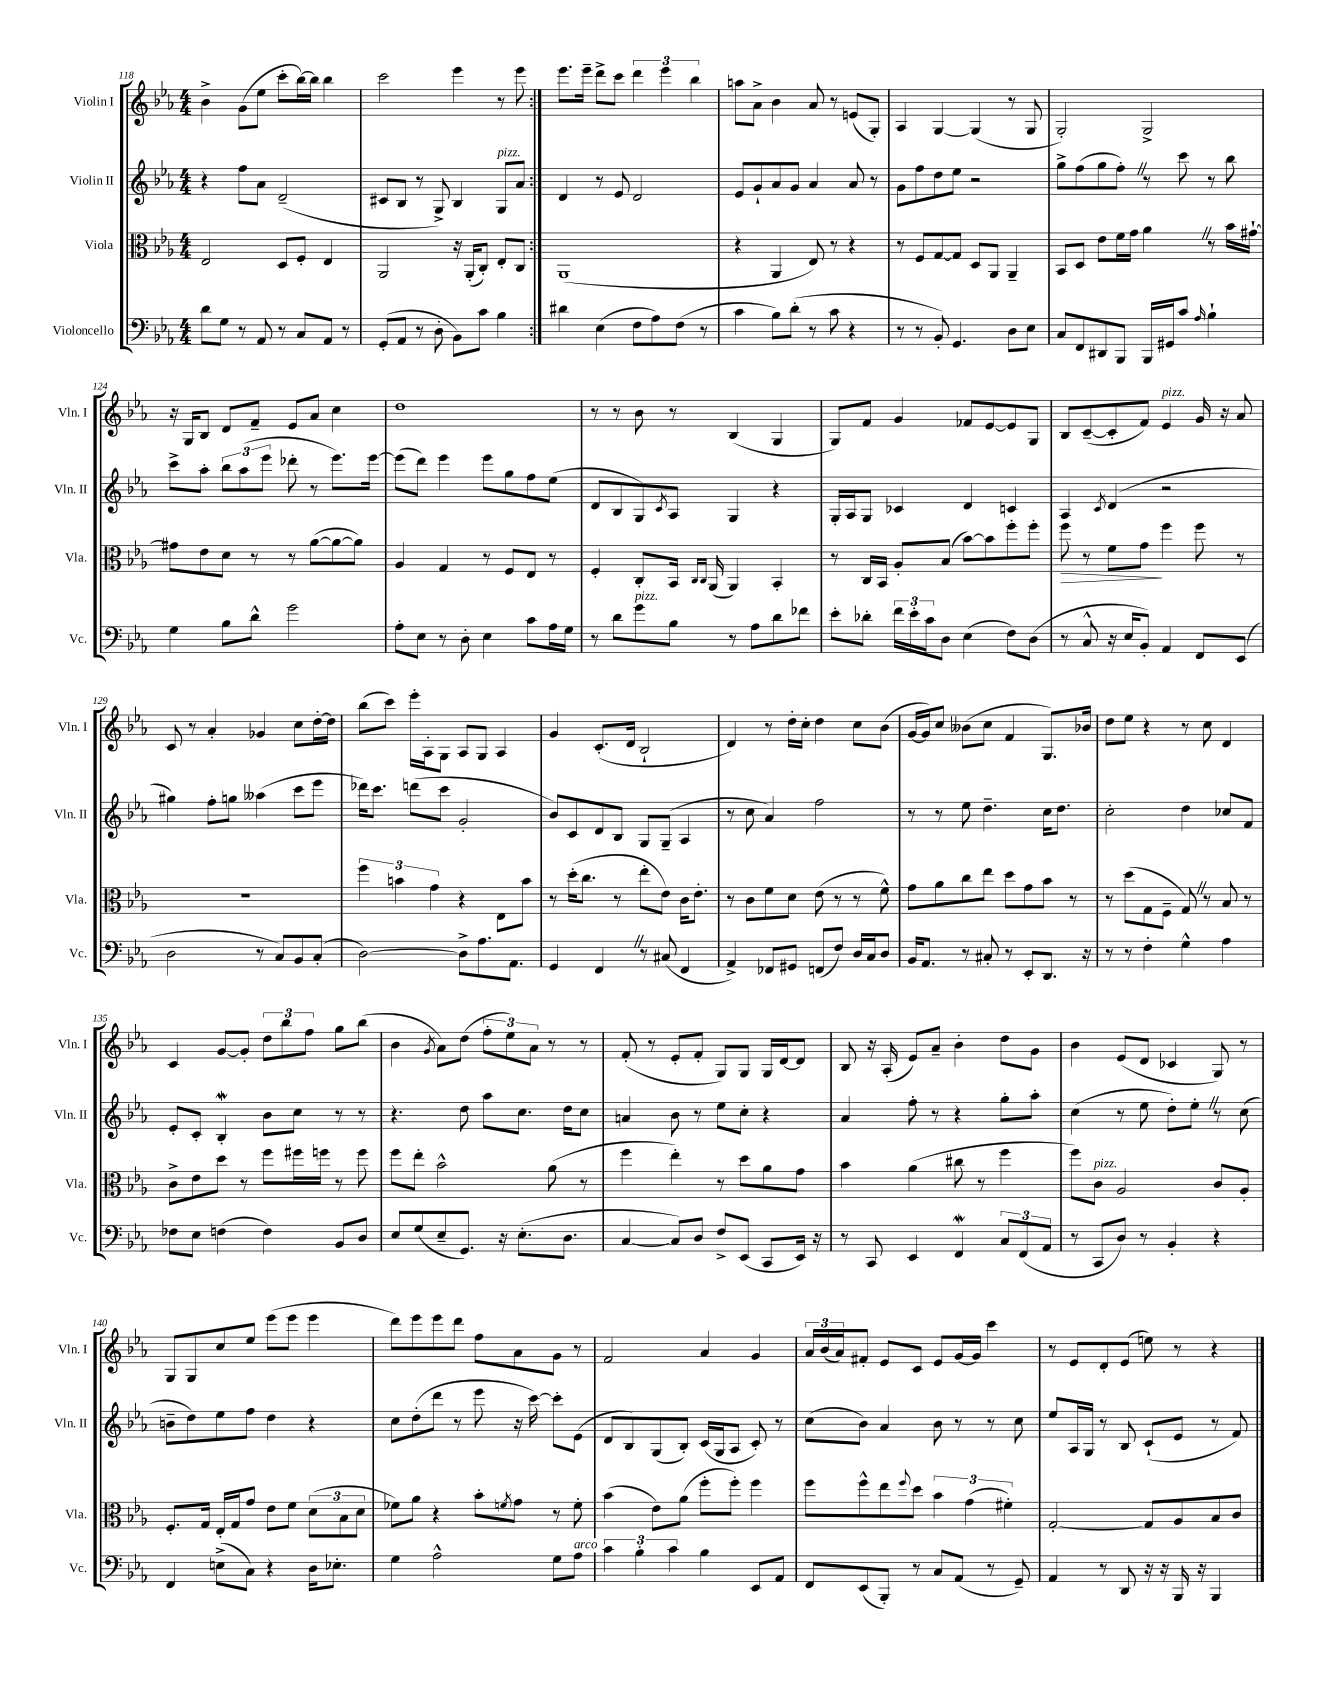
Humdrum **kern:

**kern	**kern	**dynam	**kern	**kern
*part4	*part3	*part3	*part2	*part1
*staff4	*staff3	*staff3	*staff2	*staff1
*I"Violoncello	*I"Viola	*	*I"Violin II	*I"Violin I
*I'Vc.	*I'Vla.	*	*I'Vln. II	*I'Vln. I
*clefF4	*clefC3	*	*clefG2	*clefG2
*k[b-e-a-]	*k[b-e-a-]	*	*k[b-e-a-]	*k[b-e-a-]
*M4/4	*M4/4	*	*M4/4	*M4/4
=118	=118	=118	=118	=118
8d\L	2E-/	.	4r	4b-^\
8G\J	.	.	.	.
8r	.	.	8ff\L	(8g\L
8AA-/	.	.	8a-\J	8ee-\J
8r	8D/L	.	(2d~/	8ccc'\L
8C/L	8F'/J	.	.	[16bb-\L)
.	.	.	.	16bb-\JJ]
8AA-/J	4E-/	.	.	4bb-\
8r	.	.	.	.
=119	=119	=119	=119	=119
(8GG'/L	2AA-/	.	8c#X/L	2ccc\
8AA-/J	.	.	8B-/J	.
8r	.	.	8r	.
8D'\	.	.	8G^/)	.
8BB-\L)	16r	.	4B-/	4eee-\
.	(16AA-'/KL	.	.	.
8c\J	8C'/J)	.	.	.
!	!	!	!LO:TX:a:i:t=pizz.	!
4B-\	8E-'/L	.	8G/L	8r
.	8C/J	.	8a-/J	8eee-\
=120:|!	=120:|!	=120:|!	=120:|!	=120:|!
4d#X\	(1AA-	.	4d/	8.eee-\L
.	.	.	.	16eee-~\Jk
(4E-\	.	.	8r	8ddd^\L
.	.	.	8e-/	8ccc\J
8F\L	.	.	2d/	6ddd\
8A-\)	.	.	.	.
.	.	.	.	6eee-\
(8F\J	.	.	.	.
.	.	.	.	6bb-\
8r	.	.	.	.
=121	=121	=121	=121	=121
4c\	4r	.	8e-/L	8aan\L
.	.	.	8g`/	8a-^\J
8B-\L)	4AA-/	.	8a-/	4b-\
(8d'\J	.	.	8g/J	.
8r	8E-/)	.	4a-/	8a-/
8c\	8r	.	.	8r
4r	4r	.	8a-/	(8en/L
.	.	.	8r	8G'/J)
=122	=122	=122	=122	=122
8r	8r	.	8g\L	4A-/
8r	8F/L	.	8ff\	.
8BB-'/)	[8G/	.	8dd\	[4G/
4.GG/	8G/J]	.	8ee-\J	.
.	8D/L	.	2r	(4G/]
.	8AA-/J	.	.	.
8D\L	4AA-~/	.	.	8r
8E-\J	.	.	.	8G/
=123	=123	=123	=123	=123
8C/L	8BB-/L	.	8gg^\L	2G'/)
8FF/	8D/J	.	(8ff\	.
8DD#X/	8e-\L	.	8gg\	.
8BBB-/J	16f\L	.	8ff'Z\J)	.
.	16g\JJ	.	.	.
16BBB-/LL	4a-Z\	.	8r	2G^/
16GG#X/J	.	.	.	.
8c/J	.	.	8ccc\	.
16qqA-/	.	.	.	.
4B-`\	8r	.	8r	.
.	16b-\LL	.	8bb-\	.
.	[16g#X`\JJ	.	.	.
!!LO:LB:g=z
=124	=124	=124	=124	=124
4G\	8g#X\L]	.	8ccc^\L	16r
.	.	.	.	16G/KL
.	8e-\	.	8aa-'\J	8B-/J
8B-\L	8d\J	.	12bb-\L	8d/L
.	.	.	(12aa-\	.
8d^^\J	8r	.	.	8f~/J
.	.	.	12eee-\J	.
2g\	8r	.	8ddd-X'\	8e-/L
.	([8a-\L	.	8r	8a-/J
.	8a-\_	.	8.eee-\L)	4cc\
.	8a-\J])	.	.	.
.	.	.	[16eee-\Jk	.
=125	=125	=125	=125	=125
8A-'\L	4A-/	.	(8eee-\L]	1dd
8E-\J	.	.	8ddd\J)	.
8r	4G/	.	4eee-\	.
8D'\	.	.	.	.
4E-\	8r	.	8eee-\L	.
.	8F/L	.	8gg\	.
8c\L	8E-/J	.	8ff\	.
16A-\L	8r	.	(8ee-\J	.
16G\JJ	.	.	.	.
=126	=126	=126	=126	=126
8r	4F'/	.	8d/L	8r
8d\L	.	.	8B-/	8r
!LO:TX:a:i:t=pizz.	!	!	!	!
8g\	8C'/L	.	8G/)	8b-\
.	.	.	8qc/	.
8B-\J	16BB-/Jk	.	8A-/J	8r
.	16qqC/LL	.	.	.
.	16qqC/JJ	.	.	.
.	(16AA-/	.	.	.
8r	4AA-/)	.	4G/	(4B-/
8A-\L	.	.	.	.
8d\	4BB-'/	.	4r	4G/
8f-X\J	.	.	.	.
=127	=127	=127	=127	=127
8e-'\L	8r	.	16G'/LL	8G/L)
.	.	.	16A-/J	.
8d-X'\J	16C/LL	.	8G/J	8f/J
.	16BB-/JJ	.	.	.
24f\LL	8A-'/L	.	4c-X/	4g/
24e-'\	.	.	.	.
24c\J	.	.	.	.
8D\J	(8B-/J	.	.	.
(4E-\	[8b-\L)	.	4d/	8f-X/L
.	8b-\]	.	.	[8e-/
8F\L)	8ff'\	.	4cn/	8e-/]
(8D\J	8ff'\J	.	.	8G/J
=128	=128	=128	=128	=128
!	!	!LO:HP:b	!	!
8r	8ff\	>	4A-/	8B-/L
8C^^/	8r	.	.	([8c~/
.	.	.	8qc/	.
16r	8f\L	.	(4d/	8c'/]
16E-/KL	.	.	.	.
8BB-'/J)	8g\J	.	.	8f/J)
!	!	!	!	!LO:TX:a:i:t=pizz.
4AA-/	4ff\	]	2r	4e-/
8FF/L	8ff\	.	.	16g/
.	.	.	.	16r
(8EE-/J	8r	.	.	8a-/
!!LO:LB:g=z
=129	=129	=129	=129	=129
2D\	1r	.	4gg#X\)	8c/
.	.	.	.	8r
.	.	.	8ff'\L	4a-'/
.	.	.	8ggn\J	.
8r	.	.	(4aa--X\	4g-X/
8C/L)	.	.	.	.
8BB-/	.	.	8ccc\L	8cc\L
(8C'/J	.	.	8eee-\J	[16dd'\L
.	.	.	.	16dd\JJ]
=130	=130	=130	=130	=130
[2D\)	6ff\	.	16ddd-X\KL)	(8bb-\L
.	.	.	8.ccc\J	.
.	.	.	.	8ccc\J)
.	6bn\	.	.	.
.	.	.	(8dddn\L	16eee-'\LL
.	.	.	.	16A-'\J
.	6g\	.	.	.
.	.	.	8ccc\J	8G\J
8D^\L]	4r	.	2g'/	8A-/L
8.A-\	.	.	.	8G/J
.	8E-\L	.	.	4A-/
8.AA-\J	.	.	.	.
.	8b\J	.	.	.
=131	=131	=131	=131	=131
4GG/	8r	.	8b-/L)	4g/
.	(16dd'\KL	.	8c/	.
.	8.cc\J	.	.	.
4FFZ/	.	.	8d/	(8.c'/L
.	8r	.	8B-/J	.
.	.	.	.	16d/Jk
8r	8ee-'\L	.	8G/L	2B-`/
(8C#X/	8e-\J)	.	(8G~/J	.
4FF/	16c\KL	.	4A-/	.
.	8.e-'\J	.	.	.
=132	=132	=132	=132	=132
4AA-^/)	8r	.	8r	4d/)
.	8c\L	.	8cc\	.
8FF-X/L	8f\	.	4a-/)	8r
8GG#X/J	8d\J	.	.	16dd'\LL
.	.	.	.	16cc'\JJ
(8FFn/L	(8e-\	.	2ff\	4dd\
8F/J)	8r	.	.	.
16D/LL	8r	.	.	8cc\L
16C/J	.	.	.	.
8D/J	8f^^\)	.	.	(8b-\J
=133	=133	=133	=133	=133
16BB-/KL	8g\L	.	8r	[16g/LL
8.AA-/J	.	.	.	16g/J])
.	8a-\	.	8r	8cc/J
8r	8cc\	.	8ee-\	(8b--X\L
8C#X'/	8ee-\J	.	4.dd~\	8cc\J
8r	8dd\L	.	.	4f/
8EE-'/L	8g\	.	.	.
8.DD/J	8b-\J	.	16cc\KL	8.G/L)
.	.	.	8.dd\J	.
.	8r	.	.	.
16r	.	.	.	16b-X/Jk
=134	=134	=134	=134	=134
8r	8r	.	2cc'\	8dd\L
8r	(8dd\L	.	.	8ee-\J
4F'\	8G\	.	.	4r
.	8F~\J	.	.	.
4G^^\	8GZ/)	.	4dd\	8r
.	8r	.	.	8cc\
4A-\	8B-/	.	8cc-X/L	4d/
.	8r	.	8f/J	.
!!LO:LB:g=z
=135	=135	=135	=135	=135
8F-X\L	8c^\L	.	8e-'/L	4c/
8E-\J	8e-\	.	8c'/J	.
(4Fn\	8dd\J	.	4B-W'/	[8g/L
.	8r	.	.	8g'/J]
4F\)	8ff\L	.	8b-\L	12dd\L
.	.	.	.	12bb-\
.	16ff#X\L	.	8cc\J	.
.	.	.	.	12ff\J
.	16ffn\JJ	.	.	.
8BB-/L	8r	.	8r	8gg\L
8D/J	8ff\	.	8r	(8bb-\J
=136	=136	=136	=136	=136
8E-/L	8ff\L	.	4.r	4b-\
(8G/	8ee-'\J	.	.	.
.	.	.	.	8qg/
8E-~/	2b-^^\	.	.	8a-\L)
8.GG/J)	.	.	8dd\	(8dd\J
.	.	.	8aa-\L	12ff'\L
16r	.	.	.	.
.	.	.	.	12ee-\)
(8.E-'\L	.	.	8.cc\J	.
.	.	.	.	12a-\J
.	(8a-\	.	.	8r
8.D\J	.	.	16dd\KL	.
.	8r	.	8cc\J	8r
=137	=137	=137	=137	=137
[4C/	4ff\	.	4an/	(8f'/
.	.	.	.	8r
8C/L])	4ee-'\)	.	8b-\	8e-'/L
8D/J	.	.	8r	8f'/J
8F^/L	8r	.	8ee-\L	8G/L)
(8EE-/J	8dd\L	.	8cc'\J	8G/J
8CC/L	8a-\	.	4r	16G/LL
.	.	.	.	[16d/J
16EE-/Jk)	8g\J	.	.	8d/J]
16r	.	.	.	.
=138	=138	=138	=138	=138
8r	4b-\	.	4a-/	8B-/
8CC/	.	.	.	16r
.	.	.	.	(16A-'/
4EE-/	(4a-\	.	8ff'\	8e-/L)
.	.	.	8r	8a-~/J
4FFW/	8cc#X\	.	4r	4b-'\
.	8r	.	.	.
12C/L	4ff\	.	8gg'\L	8dd\L
(12FF/	.	.	.	.
.	.	.	8aa-'\J	8g\J
12AA-/J	.	.	.	.
=139	=139	=139	=139	=139
8r	8ff\L)	.	(4cc\	4b-\
!	!LO:TX:a:i:t=pizz.	!	!	!
8CC/L	8c\J	.	.	.
8D/J)	2A-/	.	8r	(8e-/L
8r	.	.	8ee-\	8d/J
4BB-'/	.	.	8dd'\L)	4c-X/
.	.	.	8ee-'Z\J	.
4r	8c/L	.	8r	8G/)
.	8A-'/J	.	(8cc\	8r
!!LO:LB:g=z
=140	=140	=140	=140	=140
4FF/	8.F'/L	.	8bn~\L	8G/L
.	.	.	8dd\)	8G/
.	16G/Jk	.	.	.
(8En^\L	16E-'/LL	.	8ee-\	8cc/
.	16G/J	.	.	.
8C\J)	8g/J	.	8ff\J	8ee-/J
4r	8e-\L	.	4dd\	(8eee-\L
.	8f\J	.	.	8eee-\J
16D\KL	(12d\L	.	4r	4eee-\
8.E-X'\J	.	.	.	.
.	12B-\	.	.	.
.	12d\J	.	.	.
=141	=141	=141	=141	=141
4G\	8f-X\L)	.	8cc\L	8ddd\L)
.	8a-\J	.	(8dd'\	8eee-\
2A-^^\	4r	.	8ddd\J	8eee-\
.	.	.	8r	8ddd\J
.	8b-'\L	.	8eee-\	8ff\L
.	8qfn/	.	.	.
.	8g\J	.	16r	8a-\
.	.	.	[16ccc\)	.
8G\L	8r	.	8ccc'\L]	8g\J
!LO:TX:a:i:t=arco	!	!	!	!
8A-\J	8f'\	.	(8e-\J	8r
=142	=142	=142	=142	=142
6c\	(4b-\	.	8d/L	2f/
.	.	.	8B-/)	.
6B-'\	.	.	.	.
.	8e-\L)	.	(8G/	.
6c\	.	.	.	.
.	(8a-\J	.	8B-'/J)	.
4B-\	8ff'\L	.	(16c/LL	4a-/
.	.	.	16G/J	.
.	8ff'\J)	.	8A-/J	.
8EE-/L	4ff\	.	8c'/)	4g/
8AA-/J	.	.	8r	.
=143	=143	=143	=143	=143
8FF/L	8ff\L	.	(8cc\L	24a-/LL
.	.	.	.	(24b-/
.	.	.	.	24a-/J)
(8EE-/	8ff^^\	.	8b-\J)	8f#X'/J
8BBB-'/J)	8ee-\	.	4a-/	8e-/L
.	8qqff/	.	.	.
8r	8dd\J	.	.	8c/J
8C/L	6b-\	.	8b-\	8e-/L
(8AA-/J	.	.	8r	[16g/L
.	(6g\	.	.	.
.	.	.	.	16g/JJ]
8r	.	.	8r	4ccc\
.	6f#X'\)	.	.	.
8GG~/)	.	.	8cc\	.
=144	=144	=144	=144	=144
4AA-/	[2G'/	.	8ee-/L	8r
.	.	.	16A-/L	8e-/L
.	.	.	16G/JJ	.
8r	.	.	8r	8d'/
8DD/	.	.	8B-/	(8e-/J
16r	8G/L]	.	(8c`/L	8een\)
16r	.	.	.	.
16BBB-/	8A-/	.	8e-/J	8r
16r	.	.	.	.
4BBB-/	8B-/	.	8r	4r
.	8c/J	.	8f/)	.
==	==	==	==	==
*-	*-	*-	*-	*-
